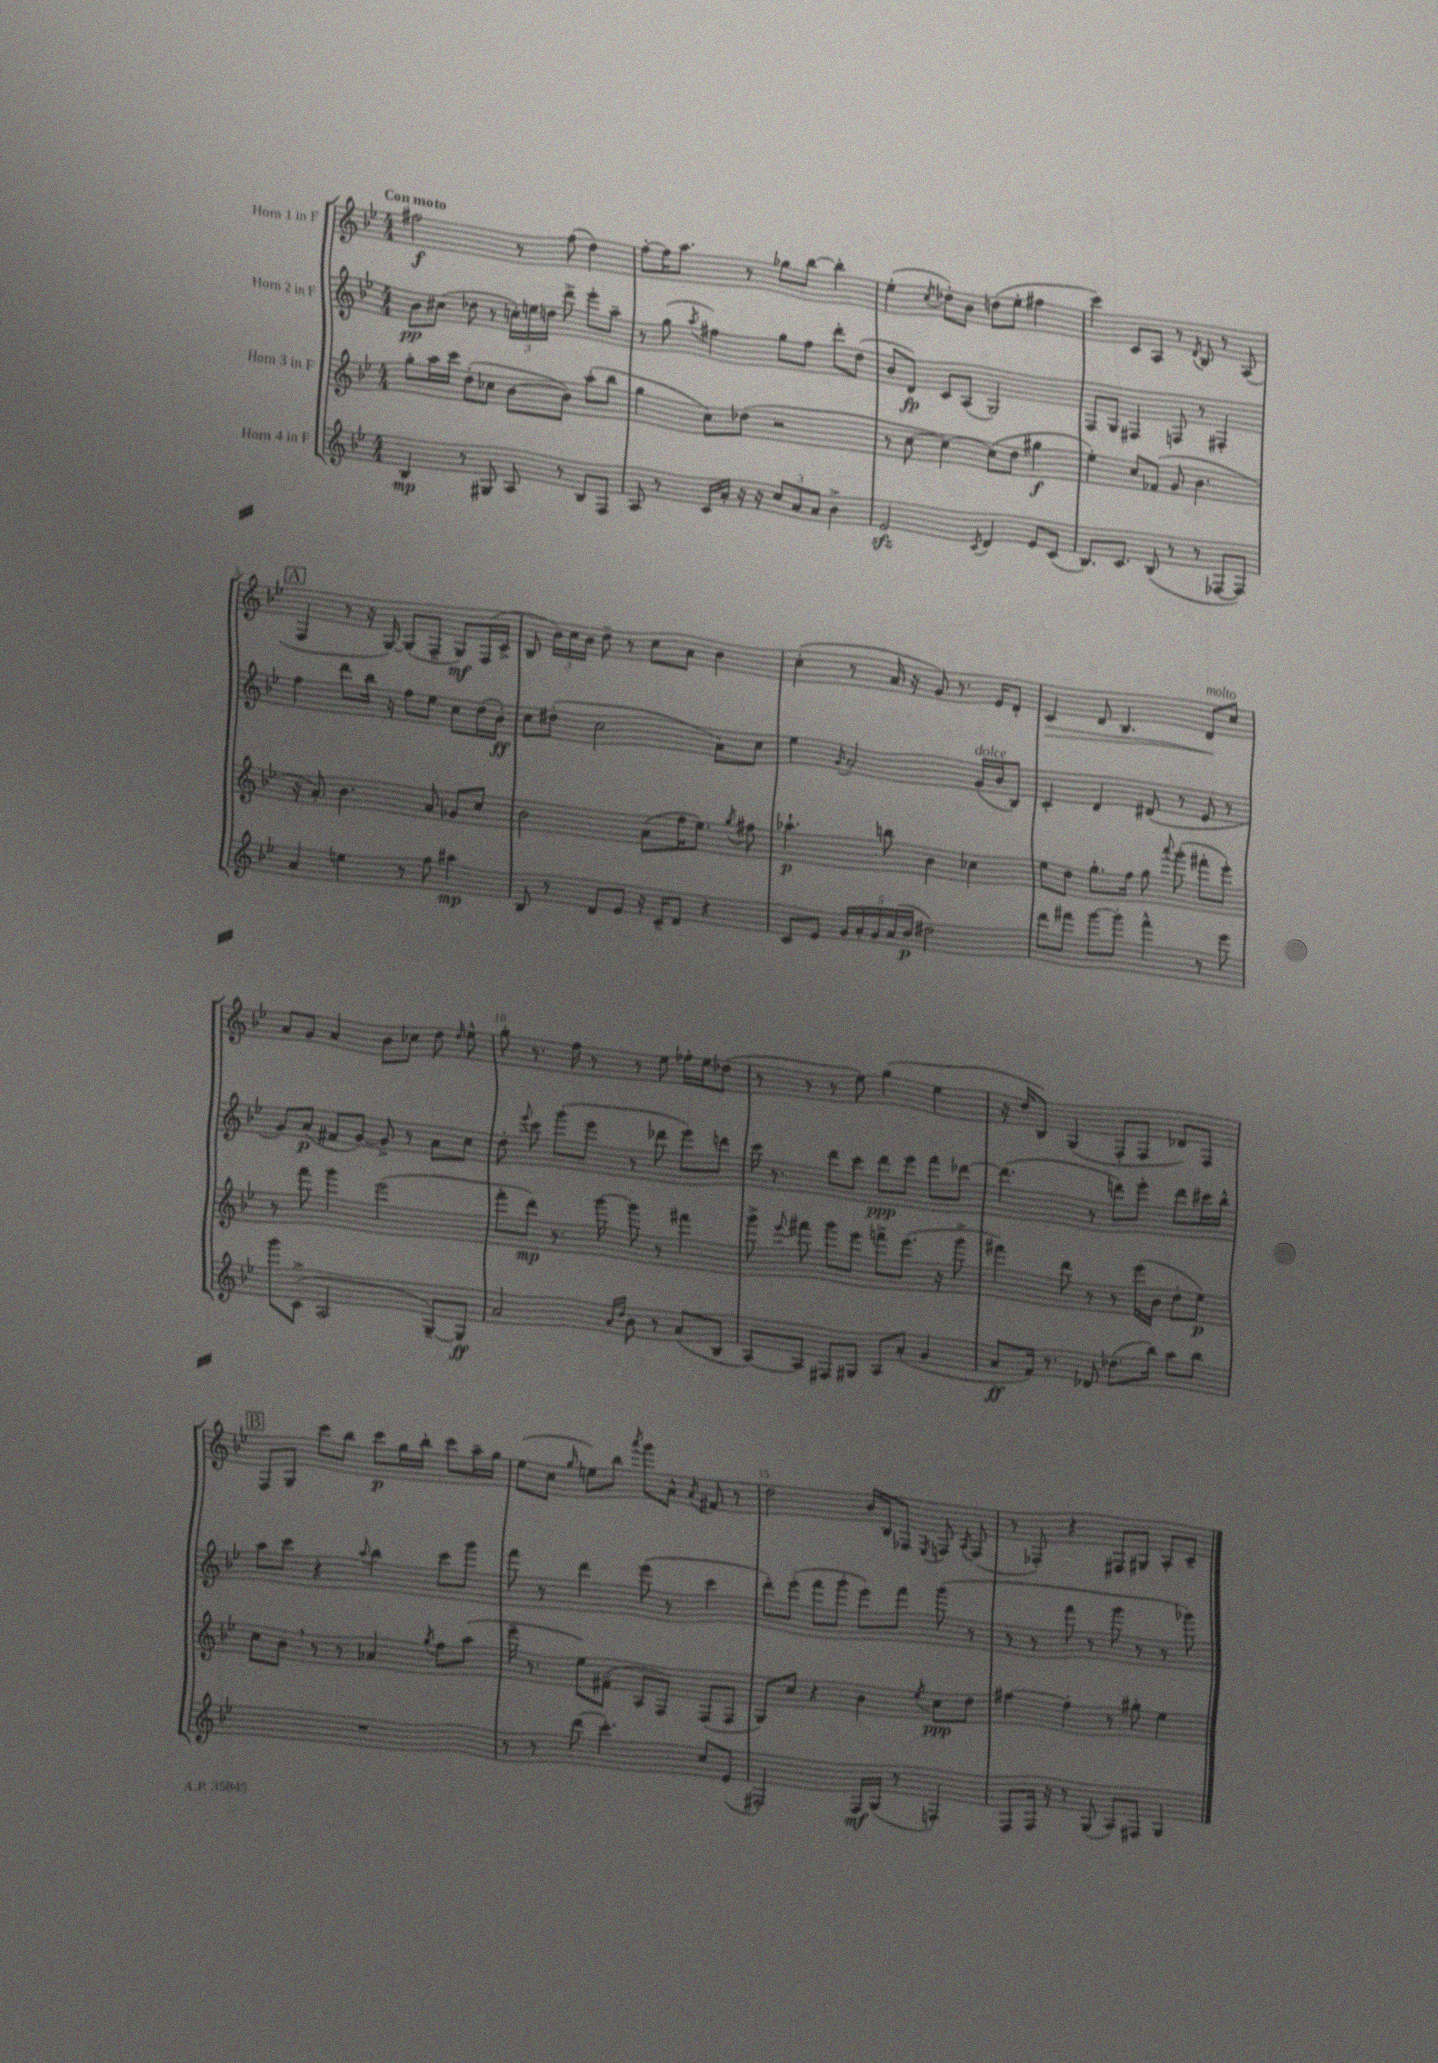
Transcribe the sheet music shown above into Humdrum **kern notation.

**kern	**dynam	**kern	**dynam	**kern	**dynam	**kern	**dynam
*part4	*part4	*part3	*part3	*part2	*part2	*part1	*part1
*staff4	*staff4	*staff3	*staff3	*staff2	*staff2	*staff1	*staff1
*I"Horn 4 in F	*	*I"Horn 3 in F	*	*I"Horn 2 in F	*	*I"Horn 1 in F	*
*clefG2	*	*clefG2	*	*clefG2	*	*clefG2	*
*k[b-e-]	*	*k[b-e-]	*	*k[b-e-]	*	*k[b-e-]	*
*M4/4	*	*M4/4	*	*M4/4	*	*M4/4	*
=1	=1	=1	=1	=1	=1	=1	=1
!	!	!	!	!	!	!LO:TX:a:B:t=Con moto	!
4B-/	mp	8gg'\L	.	8b-\L	pp	2ff#X\	f
.	.	16aa\L	.	(8cc#X\J	.	.	.
.	.	16ccc\JJ	.	.	.	.	.
8r	.	(8dd'\L	.	8dd-X\	.	.	.
8G#X/	.	8cc-X\J	.	8r	.	.	.
8A/	.	[8b-\L	.	24ccn'\LL)	.	8r	.
.	.	.	.	24een\	.	.	.
.	.	.	.	24ddn\JJ	.	.	.
8r	.	8b-\J])	.	8ddd^\	.	(8ff#\	.
8B-/L	.	(8aa'\L	.	8eee-'\L	.	4dd\)	.
8F/J	.	8bb-\J	.	8aa~\J	.	.	.
=2	=2	=2	=2	=2	=2	=2	=2
8A/	.	4gg\	.	8r	.	[8ff'\L	.
8r	.	.	.	(8gg\	.	16ff\K]	.
.	.	.	.	.	.	8.aa\J	.
.	.	.	.	8qaa/	.	.	.
16c/LL	.	8cc\L)	.	4ff#X\)	.	.	.
16a'/JJ	.	.	.	.	.	.	.
16r	.	(8dd-X\J	.	.	.	8r	.
16r	.	.	.	.	.	.	.
12cc/L	.	2r	.	8gg\L	.	8gg-X\L	.
12a/	.	.	.	.	.	.	.
.	.	.	.	8ff#\J	.	[8bb-\J	.
12a/J	.	.	.	.	.	.	.
4b-^\	.	.	.	8ddd'\L	.	4bb-'\]	.
.	.	.	.	(8dd\J	.	.	.
=3	=3	=3	=3	=3	=3	=3	=3
2e-zz/	.	8r	.	8b-/L	.	(4ee-'\	.
.	.	[8cc\	.	8d/J)	fp	.	.
.	.	.	.	.	.	8qcc/	.
.	.	4cc\_)	.	8c/L	.	8dd-X'\L)	.
.	.	.	.	(8A/J	.	8b-\J	.
8qc/	.	.	.	.	.	.	.
4d/	.	(8cc\L]	.	2G/)	.	(8ddn\L	.
.	.	8dd\J	.	.	.	8ee-'\J	.
8e-/L	.	4gg#X\	f	.	.	4ff#X\	.
(8c/J	.	.	.	.	.	.	.
=4	=4	=4	=4	=4	=4	=4	=4
8.B-/L)	.	4ee-'\)	.	8F/L	.	4ccc\)	.
.	.	.	.	8G/J	.	.	.
8.c/J	.	.	.	.	.	.	.
.	.	8cc/L	.	4F#X/	.	8c/L	.
(8B-/	.	(8f-X/J	.	.	.	8A/J	.
8r	.	8g/	.	8Fn/	.	8r	.
.	.	.	.	.	.	8qd/	.
8r	.	4.b-\	.	8r	.	8B-/	.
[8F-X/L	.	.	.	4F#X'/	.	8r	.
8F-/J])	.	.	.	.	.	(8A/	.
!!LO:LB:g=z
!!LO:REH:place=s1:t=A
=5	=5	=5	=5	=5	=5	=5	=5
4a/	.	16r	.	4ff\	.	4F/	.
.	.	8.a'/)	.	.	.	.	.
4een\	.	4.b-\	.	8ddd\L	.	8r	.
.	.	.	.	16bb-\Jk	.	16r	.
.	.	.	.	16r	.	[16G/)	.
8r	.	.	.	8ff\L	.	(8G/L]	.
8ff\	.	8a/	.	8ee-\J	.	8F~/J	.
4aa#X\	mp	8g-X/L	.	8cc\L	.	8G/L)	mf
.	.	8cc/J	.	(16dd\L	.	(16F/L	.
.	.	.	.	16b-'\JJ)	ff	16c^/JJ	.
=6	=6	=6	=6	=6	=6	=6	=6
8B-/	.	2b-\	.	8cc\L	.	8B-/	.
8r	.	.	.	(8dd#X'\J	.	24b-\LL)	.
.	.	.	.	.	.	24cc\	.
.	.	.	.	.	.	24b-\JJ	.
8d/L	.	.	.	2cc\	.	8dd~\	.
8e-/J	.	.	.	.	.	8r	.
16r	.	(8a\L	.	.	.	8cc\L	.
16c~/KL	.	.	.	.	.	.	.
8d/J	.	16ff\K	.	.	.	8a\J	.
.	.	8.ee-\J)	.	.	.	.	.
4r	.	.	.	8a\L)	.	4b-\	.
.	.	8qgg/	.	.	.	.	.
.	.	8ff#X\	.	8cc\J	.	.	.
=7	=7	=7	=7	=7	=7	=7	=7
8c/L	.	4.aa-X`\	p	4ee-\	.	(4cc'\	.
8e-/J	.	.	.	.	.	.	.
.	.	.	.	8qg/	.	.	.
20g/LL	.	.	.	2a'/	.	8r	.
20a'/	.	.	.	.	.	.	.
20g/	.	.	.	.	.	.	.
.	.	8bbn\	.	.	.	16a/	.
(20a/	.	.	.	.	.	.	.
.	.	.	.	.	.	16r	.
20b-/JJ	p	.	.	.	.	.	.
2dd#X\)	.	4b-\	.	.	.	8g/)	.
.	.	.	.	.	.	8.r	.
!	!	!	!	!LO:TX:a:i:t=dolce	!	!	!
.	.	4cc-X\	.	(16g/LL	.	.	.
.	.	.	.	16b-/J	.	16e-/KL	.
.	.	.	.	8B-/J)	.	8d'/J	.
=8	=8	=8	=8	=8	=8	=8	=8
!	!	!	!	!	!	!	!LO:HP:b
8ddd\L	.	8ee-\L	.	4c'/	.	4c/	>
8fff#X\J	.	8dd\J	.	.	.	.	.
[8ggg\L	.	8.gg'\L	.	4d/	.	8d/	.
8ggg'\J]	.	.	.	.	.	4.B-/	.
.	.	16ff\Jk	.	.	.	.	.
4fff#^^\	.	8gg\	.	(8d#X/	.	.	.
.	.	8qqaaa/	.	.	.	.	.
.	.	(8ggg'\	.	8r	.	.	.
!	!	!	!	!	!	!LO:TX:a:i:t=molto	!
8r	.	8fff#X'\L	.	8e-/	.	8d/L	.
8eee-\	.	8eee-'\J)	.	8r	.	8cc/J	]
!!LO:LB:g=z
=9	=9	=9	=9	=9	=9	=9	=9
8ggg\L	.	8r	.	8g/L)	.	8a/L	.
(8c^\J	.	8fff\	.	(8a/J	p	8g/J	.
2A/	.	4ggg\	.	8f#X/L	.	4a/	.
.	.	.	.	[8g/J)	.	.	.
.	.	(2eee-\	.	8g^/]	.	8b-\L	.
.	.	.	.	8r	.	8cc-X\J	.
[8G~/L)	.	.	.	8a\L	.	8dd\	.
.	.	.	.	.	.	16qqdd/	.
8G/J]	ff	.	.	8cc\J	.	8ee-^^\	.
=10	=10	=10	=10	=10	=10	=10	=10
2a/	.	8fff'\L	.	8dd'\	.	8gg'\	.
.	.	.	.	8qqeee-/	.	.	.
.	.	8ddd\J)	mp	8ccc\	.	8.r	.
.	.	8.r	.	(8ggg\L	.	.	.
.	.	.	.	.	.	16ff\	.
.	.	.	.	8eee-\J	.	8r	.
.	.	[16ggg\	.	.	.	.	.
16qqa/LL	.	.	.	.	.	.	.
16qqdd/JJ	.	.	.	.	.	.	.
8b-\	.	8ggg\]	.	8r	.	8r	.
8r	.	8r	.	8ddd-X\	.	8ee-\	.
(8a/L	.	4fff#X\	.	8eee-\L)	.	16ff-X'\LL	.
.	.	.	.	.	.	16ee-\J	.
8B-/J	.	.	.	8dddn\J	.	(8dd-X\J	.
=11	=11	=11	=11	=11	=11	=11	=11
[8A/L)	.	8ggg^\	.	16ccc\	.	8r	.
.	.	.	.	8.r	.	.	.
.	.	8qqeee-/	.	.	.	.	.
8A/J]	.	8fff#X\	.	.	.	8r	.
8F#X/L	.	8ggg\L	.	8ddd\L	.	8r	.
8G#X/J	.	8eee-\J	.	8ccc\J	.	8ee-\)	.
8A/L	.	8fffn^\L	.	8ddd\L	ppp	(4gg\	.
(8a'/J	.	(8.eee-\J	.	8eee-\J	.	.	.
4g/	.	.	.	8fff\L	.	4ee-\	.
.	.	16r	.	.	.	.	.
.	.	8ggg^\	.	[8ddd-X\J	.	.	.
=12	=12	=12	=12	=12	=12	=12	=12
8a/L	ff	4fff#X\)	.	(4.ddd-\]	.	16r	.
.	.	.	.	.	.	16dd/KL	.
16f/Jk)	.	.	.	.	.	8B-/J)	.
8.r	.	.	.	.	.	.	.
.	.	8ddd\	.	.	.	(4G/	.
8d-X/	.	8r	.	8r	.	.	.
(8.dd-X\L	.	8r	.	8dddn\L)	.	8F'/L	.
.	.	(16eee-\LL	.	8eee-'\J	.	8F/J	.
16bb-\Jk)	.	16b-\JJ	.	.	.	.	.
8aa\L	.	8dd'\L	.	8ddd\L	.	8d-X/L)	.
8bb-\J	.	8ee-\J)	p	16ccc#X\L	.	8F/J	.
.	.	.	.	16bb-^^\JJ	.	.	.
!!LO:LB:g=z
!!LO:REH:place=s1:t=B
=13	=13	=13	=13	=13	=13	=13	=13
1r	.	8cc\L	.	8aa\L	.	8F/L	.
.	.	8b-,\J	.	8ccc\J	.	8G/J	.
.	.	8r	.	4r	.	8ccc\L	.
.	.	8r	.	.	.	8bb-\J	.
.	.	.	.	8qqaa/	.	.	.
.	.	4a-X/	.	4bb-\	.	8ccc\L	p
.	.	.	.	.	.	16gg\L	.
.	.	.	.	.	.	16bb-'\JJ	.
.	.	8qgg/	.	.	.	.	.
.	.	8ff\L	.	8ccc\L	.	8ccc\L	.
.	.	(8aa\J	.	8ggg\J	.	16aa~\L	.
.	.	.	.	.	.	16gg\JJ	.
=14	=14	=14	=14	=14	=14	=14	=14
8r	.	16eee-~\	.	8fff\	.	(8ee-\L	.
.	.	8.r	.	.	.	.	.
8r	.	.	.	8r	.	8cc\J	.
.	.	.	.	.	.	16qqgg/	.
(8ddd\	.	8ee-\L)	.	4ddd\	.	8een\L)	.
4.ccc'\)	.	(8f#X~\J	.	.	.	8bb-\J	.
.	.	.	.	.	.	8qaaa/	.
.	.	8A/L	.	(8eee-\	.	8ggg\L	.
.	.	8F/J)	.	8r	.	8a^^\J	.
.	.	.	.	.	.	8qa/	.
8cc/L	.	(8F/L	.	4ccc\	.	8f#X/	.
(8e-/J	.	8F/J	.	.	.	8r	.
=15	=15	=15	=15	=15	=15	=15	=15
2F#X'/)	.	8G/L)	.	8ddd'\L)	.	2dd\	.
.	.	8cc/J	.	(8eee-'\J	.	.	.
.	.	4r	.	8fff\L	.	.	.
.	.	.	.	8ggg'\J	.	.	.
16F#/LL	mf	4b-\	.	8eee-\L)	.	16b-/LL	.
(16G/JJ	.	.	.	.	.	16B-/J	.
8r	.	.	.	8fff\J	.	8F-X/J	.
.	.	8qee-/	.	.	.	8qE-/	.
4Fn'/)	.	8cc\L	ppp	(8ggg\	.	8Fn/	.
.	.	.	.	.	.	8qA/	.
.	.	8dd\J	.	8r	.	(8F/	.
=16	=16	=16	=16	=16	=16	=16	=16
8F/L	.	[4ff#X\	.	8r	.	8r	.
16F/Jk	.	.	.	8r	.	8F-X'/)	.
16r	.	.	.	.	.	.	.
8r	.	4ff#'\]	.	8fff\	.	4r	.
(8G/	.	.	.	8r	.	.	.
8A/L)	.	8r	.	8ggg\	.	8F#X/L	.
8F#X/J	.	8gg#X'\	.	8r	.	8G#X/J	.
4G/	.	4ee-\	.	8r	.	8A'/L	.
.	.	.	.	8ggg-X\)	.	8c~/J	.
==	==	==	==	==	==	==	==
*-	*-	*-	*-	*-	*-	*-	*-
